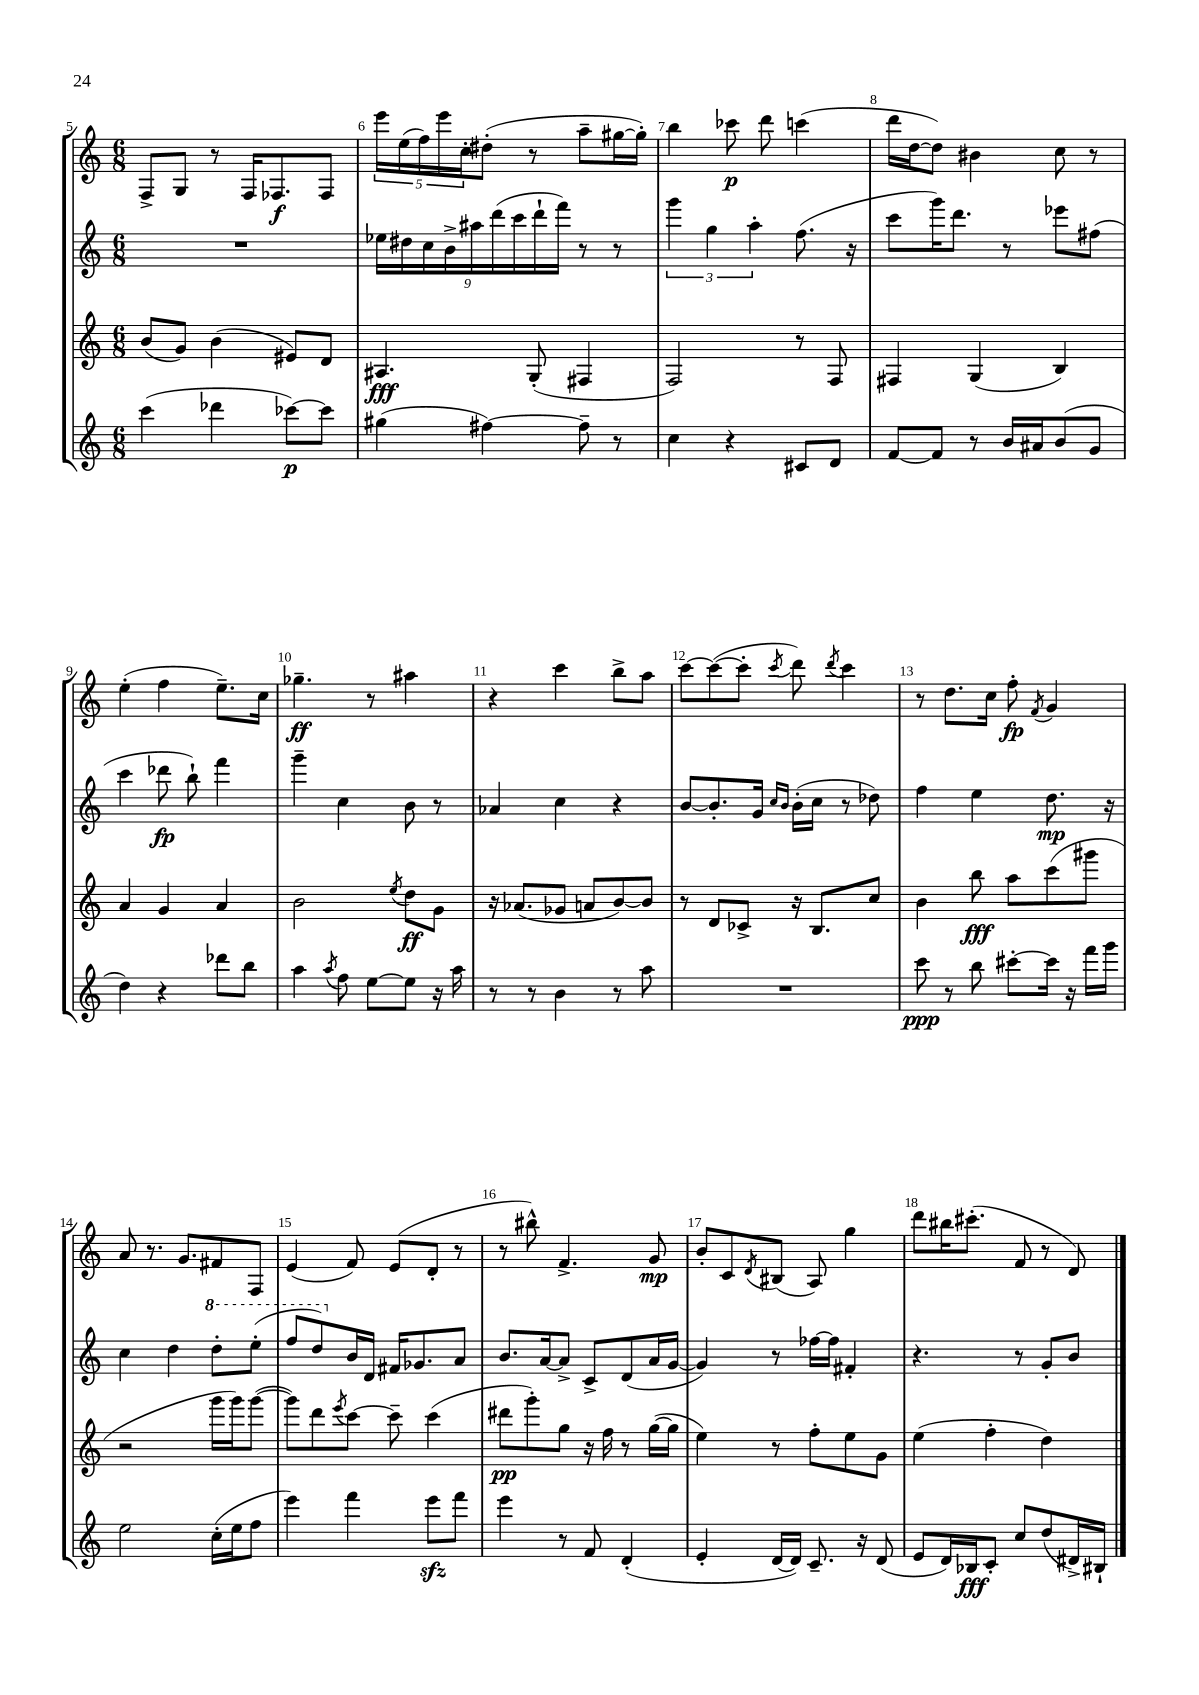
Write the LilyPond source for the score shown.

<<
\new StaffGroup <<
\new Staff = "s0" {
    \clef treble \key c \major \numericTimeSignature \time 6/8
    f8-> g8 r8 f16 fes8.\f fes8 |
    \tuplet 5/4 { e'''16 e''16( f''16) e'''16 c''16-. } dis''8-.( r8 a''8-- gis''16~ gis''16-.) |
    b''4 ces'''8\p d'''8 c'''4( |
    d'''16 d''16~ d''8) bis'4 c''8 r8 |
    e''4-.( f''4 e''8.--) c''16 |
    ges''4.--\ff r8 ais''4 |
    r4 c'''4 b''8-> a''8 |
    c'''8~ c'''8~( c'''8-. \acciaccatura { c'''8 } d'''8) \acciaccatura { d'''8 } c'''4 |
    r8 d''8. c''16 f''8-.\fp \acciaccatura { f'8 } g'4 |
    a'8 r8. g'8. fis'8 f8 |
    e'4( f'8) e'8( d'8-. r8 |
    r8 bis''8-^) f'4.-> g'8\mp |
    b'8-. c'8 \acciaccatura { d'8 } bis8( a8) g''4 |
    d'''8 bis''16 cis'''8.-.( f'8 r8 d'8) \bar "|." |
}
\new Staff = "s1" {
    \clef treble \key c \major \numericTimeSignature \time 6/8
    R2. |
    \tuplet 9/8 { ees''16 dis''16 c''16 b'16-> ais''16 d'''16( c'''16 d'''16-! f'''16) } r8 r8 |
    \tuplet 3/2 { g'''4 g''4 a''4-. } f''8.( r16 |
    c'''8 g'''16) d'''8. r8 ees'''8 fis''8( |
    c'''4 des'''8\fp b''8-!) f'''4 |
    g'''4-- c''4 b'8 r8 |
    aes'4 c''4 r4 |
    b'8~ b'8.-. g'16 \grace { c''16 b'16 } b'16-.( c''16 r8 des''8) |
    f''4 e''4 d''8.\mp r16 |
    c''4 d''4 \ottava #1 d'''8-. e'''8-.( |
    f'''8 d'''8) \ottava #0 b'16 d'16 fis'16 ges'8. a'8 |
    b'8. a'16~ a'8-> c'8-> d'8( a'16 g'16~ |
    g'4) r8 fes''16~ fes''16 fis'4-. |
    r4. r8 g'8-. b'8 \bar "|." |
}
\new Staff = "s2" {
    \clef treble \key c \major \numericTimeSignature \time 6/8
    b'8( g'8) b'4( eis'8) d'8 |
    ais4.\fff g8-.( fis4 |
    f2) r8 f8 |
    fis4 g4( b4) |
    a'4 g'4 a'4 |
    b'2 \acciaccatura { e''8 } d''8\ff g'8 |
    r16 aes'8.( ges'8 a'8 b'8~) b'8 |
    r8 d'8 ces'8-> r16 b8. c''8 |
    b'4 b''8\fff a''8 c'''8( gis'''8 |
    r2 g'''16 g'''16) g'''8~( |
    g'''8) d'''8 \acciaccatura { e'''8 } c'''8~ c'''8-- c'''4( |
    dis'''8\pp g'''8-.) g''8 r16 f''16 r8 g''16~( g''16 |
    e''4) r8 f''8-. e''8 g'8 |
    e''4( f''4-. d''4) \bar "|." |
}
\new Staff = "s3" {
    \clef treble \key c \major \numericTimeSignature \time 6/8
    c'''4( des'''4 ces'''8~\p) ces'''8 |
    gis''4( fis''4~) fis''8-- r8 |
    c''4 r4 cis'8 d'8 |
    f'8~ f'8 r8 b'16 ais'16 b'8( g'8 |
    d''4) r4 des'''8 b''8 |
    a''4 \acciaccatura { a''8 } f''8 e''8~ e''8 r16 a''16 |
    r8 r8 b'4 r8 a''8 |
    R2. |
    c'''8\ppp r8 b''8 cis'''8~-. cis'''16 r16 f'''16 g'''16 |
    e''2 c''16-.( e''16 f''8 |
    e'''4) f'''4 e'''8\sfz f'''8 |
    e'''4 r8 f'8 d'4-.( |
    e'4-. d'16~ d'16) c'8.-- r16 d'8( |
    e'8 d'16) bes16\fff c'8-. c''8 d''8( dis'16->) bis16-! \bar "|." |
}
>>
>>
\layout { \context { \Score currentBarNumber = #5 \override BarNumber.break-visibility = ##(#f #t #t) barNumberVisibility = #all-bar-numbers-visible } }
